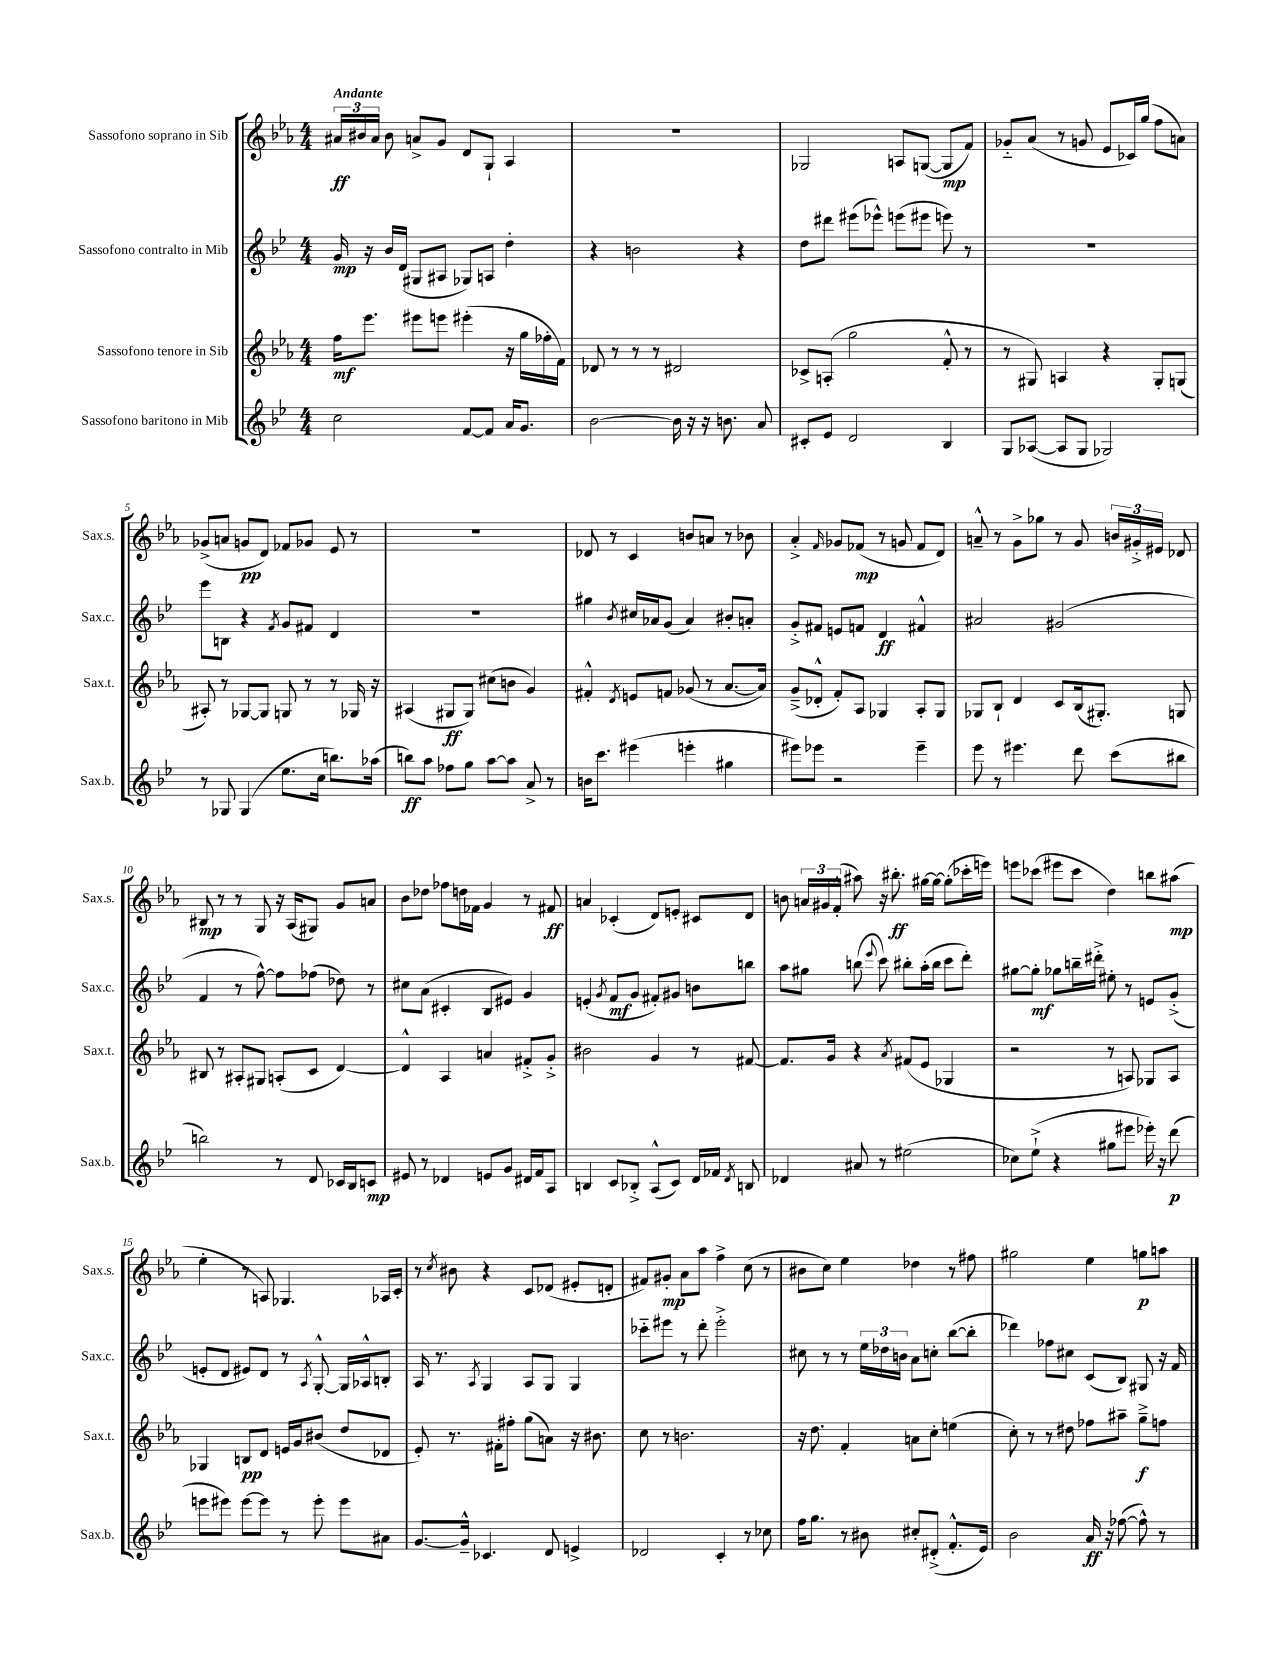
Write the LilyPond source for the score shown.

<<
\new StaffGroup <<
\new Staff = "s0" \with { instrumentName = "Sassofono soprano in Sib" shortInstrumentName = "Sax.s." } {
    \clef treble \key ees \major \numericTimeSignature \time 4/4 \tempo "Andante"
    \autoBeamOff \tuplet 3/2 { ais'16[\ff bis'16 ais'16] } bis'8 a'8[-> g'8] d'8[ g8]-! aes4 |
    R1 |
    ges2 a8[ g8]~( g8[\mp f'8]) |
    ges'8[-_ aes'8]( r8 g'8 ees'8[ ces'16) g''16]( f''8[ a'8]) |
    ges'8[->( a'8] g'8[\pp d'8]) fes'8[ ges'8] ees'8 r8 |
    R1 |
    des'8 r8 c'4 b'8[ a'8] r8 bes'8 |
    aes'4-.-> \grace { f'16 } ges'8[ fes'8]\mp( r8 g'8 fes'8[ d'8]) |
    a'8---^ r8 g'8[-> ges''8] r8 g'8 \tuplet 3/2 { b'16[ gis'16-.-> eis'16] } des'8 |
    bis8\mp r8 r8 g8 r16 aes16[( gis8]) g'8[ a'8] |
    bes'8[ des''8] fes''8[ d''16 fes'16] g'4 r8 fis'8\ff |
    a'4 ces'4-.( d'8[) e'8]-. cis'8[ d'8] |
    b'8 \tuplet 3/2 { a'16[ gis'16 f'16]-.-^( } ais''8) r16 bis''8.-.\ff gis''16[~ gis''16]~ gis''8[-.( ces'''16-. e'''16]) |
    e'''8[ ces'''8]( eis'''8[ ces'''8] d''4) b''8[ ais''8]\mp( |
    ees''4-. r8 a8) ges4. aes16[ c'16]-. |
    r8 \acciaccatura { c''8 } bis'8 r4 c'8[ des'8]( eis'8[-. d'8]-. |
    fis'8[) gis'8]-.\mp aes'8[ aes''8] f''4-> c''8( r8 |
    bis'8[ c''8]) ees''4 des''4 r8 fis''8 |
    gis''2 ees''4 g''8[\p a''8] \bar "|." |
}
\new Staff = "s1" \with { instrumentName = "Sassofono contralto in Mib" shortInstrumentName = "Sax.c." } {
    \clef treble \key bes \major \numericTimeSignature \time 4/4
    \autoBeamOff g'16\mp r16 bes'16[ d'16]( gis8[ ais8] ges8[) a8] d''4-. |
    r4 b'2 r4 |
    d''8[ dis'''8] eis'''8[( ees'''8]-^) e'''8[( eis'''8] e'''8) r8 |
    R1 |
    ees'''8[ b8] r4 \acciaccatura { f'8 } g'8[ fis'8] d'4 |
    R1 |
    gis''4 \acciaccatura { bes'8 } cis''16[ aes'16 g'8]( aes'4) bis'8[-. a'8]-. |
    g'8[-.-> fis'8] e'8[ f'8] d'4\ff fis'4-^ |
    ais'2 gis'2( |
    f'4 r8 f''8~-^) f''8[ fes''8]( des''8) r8 |
    cis''8[ a'8]( cis'4-. bes8[ eis'8]) g'4 |
    e'4-.( \acciaccatura { g'8 } f'8[\mf g'8] fis'8[-.) gis'8] b'8[ b''8] |
    a''8[ gis''8] b''8( \appoggiatura { ees'''8 } c'''8) bis''8[-. a''16-.( bis''16] c'''8[ d'''8]-.) |
    gis''8[~ gis''8]-.\mf ges''8[ b''16-- dis'''16]-.-> eis''8-. r8 e'8[ g'8]-.->( |
    e'8[-. d'8] eis'8[) d'8] r8 \acciaccatura { a8 } g8~-.-^ g16[ aes16-^ b8]-. |
    a16 r8. \acciaccatura { a8 } g4 a8[ g8] g4 |
    ces'''8[-_ eis'''8] r8 d'''8-. eis'''2-.-> |
    cis''8 r8 r8 \tuplet 3/2 { ees''16[ des''16 b'16] } a'8[ c''8]-. bes''8[~( bes''8]-. |
    des'''4) fes''8[ cis''8] c'8[( bes8]) gis8 r16 f'16 \bar "|." |
}
\new Staff = "s2" \with { instrumentName = "Sassofono tenore in Sib" shortInstrumentName = "Sax.t." } {
    \clef treble \key ees \major \numericTimeSignature \time 4/4
    \autoBeamOff f''16[\mf ees'''8.] eis'''8[ e'''8] eis'''4-.( r16 g''16[ fes''16-. f'16]) |
    des'8 r8 r8 r8 dis'2 |
    ces'8[-> a8]-.( g''2 f'8-.-^ r8 |
    r8 gis8) a4 r4 gis8[-. g8]( |
    ais8-.) r8 ges8[~ ges8] g8 r8 r8 ges16 r16 |
    ais4( gis8[\ff gis8]) cis''8[( b'8] g'4) |
    fis'4-.-^ \acciaccatura { d'8 } e'8[ f'8] ges'8( r8 aes'8.[~ aes'16]) |
    g'8[--->( des'8]-.-^ f'8[-.) aes8] ges4 aes8[-. ges8] |
    ges8[ bes8]-! d'4 c'8[ bes16( gis8.]-.) g8 |
    bis8 r8 ais8[-. gis8] a8[-.( c'8] d'4~) |
    d'4-^ aes4 a'4 fis'8[-.-> g'8]-.-> |
    bis'2 g'4 r8 fis'8~ |
    fis'8.[ g'16] r4 \acciaccatura { aes'8 } fis'8[( ees'8] ges4 |
    r2 r8 a8) ges8[ a8] |
    ges4 b8[\pp d'8] e'16[ g'16 bis'8]( d''8[ des'8] |
    ees'8-.) r8. fis'16[-. fis''8]-. g''8[( a'8]) r16 bis'8. |
    c''8 r8 b'2. |
    r16 d''8. f'4-. a'8[ c''8]-. e''4( |
    c''8-.) r8 r8 dis''8 fes''8[ ais''8]-- g''8[--->\f f''8] \bar "|." |
}
\new Staff = "s3" \with { instrumentName = "Sassofono baritono in Mib" shortInstrumentName = "Sax.b." } {
    \clef treble \key bes \major \numericTimeSignature \time 4/4
    \autoBeamOff c''2 f'8[~ f'8] a'16[ g'8.] |
    bes'2~ bes'16 r16 r16 b'8. a'8 |
    cis'8[-. ees'8] d'2 bes4 |
    g8[ aes8]~( aes8[ g8] ges2) |
    r8 ges8 ges4( ees''8.[ c''16] b''8.[) aes''16]( |
    b''8[\ff) a''8] fes''8[ g''8] a''8[~ a''8] a'8-> r8 |
    b'16[ c'''8.] eis'''4( e'''4-. gis''4 |
    eis'''8[) ees'''8] r2 ees'''4-- |
    ees'''8 r8 eis'''4. d'''8 c'''8[( bis''8] |
    b''2) r8 d'8 ces'16[ bes16 c'8]\mp |
    eis'8 r8 des'4 e'8[ g'8] dis'16[ f'16 a8] |
    b4 c'8[ bes8]-.-> a8[-^( c'8]) d'16[ fes'16] \acciaccatura { d'8 } b8 |
    des'4 ais'8 r8 eis''2( |
    ces''8[) ees''8]-!->( r4 gis''8[ eis'''8] ees'''16-.) r16 d'''8\p( |
    e'''8[ eis'''8]) eis'''8[~ eis'''8] r8 eis'''8-. eis'''8[ ais'8] |
    g'8.[~ g'16]---^ ces'4. d'8 e'4-> |
    des'2 c'4-. r8 ces''8 |
    f''16[ g''8.] r8 bis'8 cis''8[-. dis'8]-.->( f'8.[-.-^ ees'16]) |
    bes'2 a'16\ff r16 fes''8~( fes''8-^) r8 \bar "|." |
}
>>
>>
